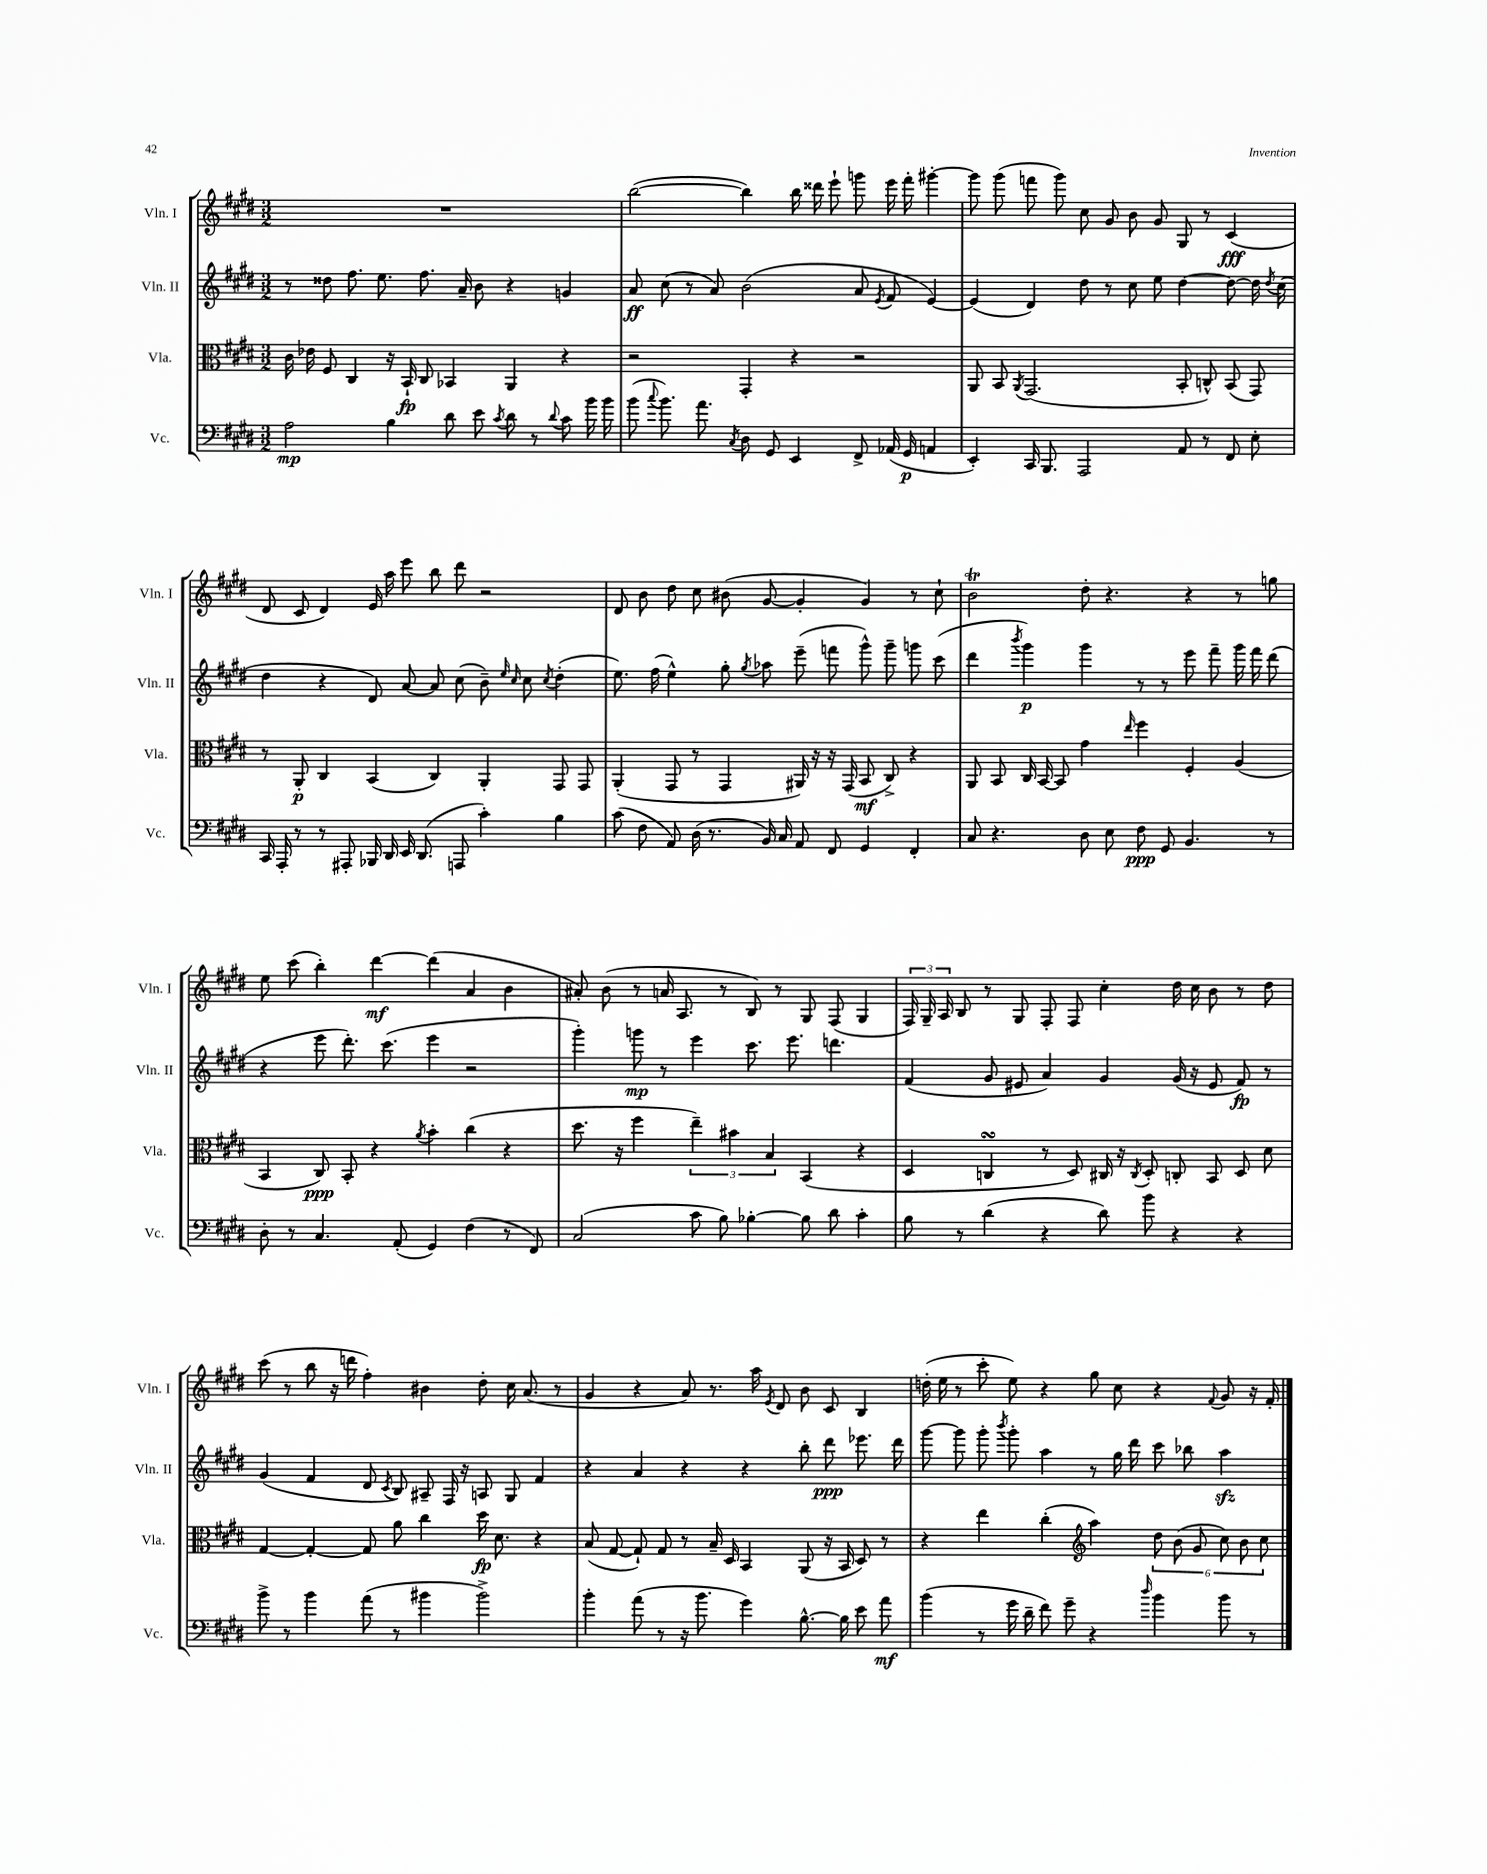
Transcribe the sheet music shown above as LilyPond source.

<<
\new StaffGroup <<
\new Staff = "s0" \with { instrumentName = "Vln. I" shortInstrumentName = "Vln. I" } {
    \clef treble \key e \major \numericTimeSignature \time 3/2
    \autoBeamOff R1. |
    b''2~( b''4) b''16 disis'''16 e'''8-! g'''8 e'''16 fis'''16-. gis'''4~-. |
    gis'''8 gis'''8( f'''8 gis'''8) cis''8 gis'8 b'8 gis'8 gis8 r8 cis'4\fff( |
    dis'8 cis'8 dis'4) e'16 a''16 e'''8 b''8 dis'''8 r2 |
    dis'8 b'8 dis''8 cis''8 bis'8( gis'8~ gis'4-. gis'4) r8 cis''8-! |
    b'2\trill dis''8-. r4. r4 r8 g''8 |
    e''8 cis'''8( b''4-.) dis'''4~\mf dis'''4( a'4 b'4 |
    ais'8-.) b'8( r8 a'16 a8. r8 b8) r8 gis8 fis8( gis4 |
    \tuplet 3/2 { fis16) gis16-- a16 } b8 r8 gis8 fis8-. fis8 cis''4-. dis''16 cis''16 b'8 r8 dis''8 |
    cis'''8( r8 b''8 r16 d'''16 fis''4-.) bis'4 dis''8-. cis''16 a'8.( r8 |
    gis'4 r4 a'8) r8. a''16 \acciaccatura { e'8 } dis'8 b'8 cis'8 b4 |
    d''16-.( e''16 r8 cis'''8-. e''8) r4 gis''8 cis''8 r4 \appoggiatura { fis'8 } gis'8 r16 fis'16-. \bar "|." |
}
\new Staff = "s1" \with { instrumentName = "Vln. II" shortInstrumentName = "Vln. II" } {
    \clef treble \key e \major \numericTimeSignature \time 3/2
    \autoBeamOff r8 disis''8 fis''8. e''8. fis''8. a'16-- b'8 r4 g'4 |
    a'8\ff cis''8( r8 a'8) b'2( a'8 \acciaccatura { e'8 } fis'8 e'4~) |
    e'4( dis'4) dis''8 r8 cis''8 e''8 dis''4~ dis''8~ dis''16 \acciaccatura { dis''8 } cis''16( |
    dis''4 r4 dis'8) a'8~ a'8 cis''8( b'8--) \grace { e''16 cis''16 } cis''8 \acciaccatura { cis''8 } dis''4-.( |
    e''8.) fis''16( e''4-^) gis''8-. \acciaccatura { gis''8 } aes''8 e'''8--( f'''8 gis'''8-^) gis'''8-- g'''8 cis'''8( |
    dis'''4 \acciaccatura { b'''8 } gis'''4\p) gis'''4 r8 r8 e'''8 fis'''8-- gis'''16 fis'''16 dis'''8( |
    r4 e'''8 dis'''8.-.) cis'''8.( e'''4 r2 |
    gis'''4-.) g'''8\mp r8 e'''4 cis'''8. e'''8. d'''4. |
    fis'4( gis'8 eis'8 a'4) gis'4 gis'16( r16 eis'8 fis'8\fp) r8 |
    gis'4( fis'4 dis'8 \acciaccatura { cis'8 } b8) ais8-- fis16 r16 a8 gis8 fis'4 |
    r4 a'4 r4 r4 b''8-. dis'''8\ppp ees'''8. dis'''16 |
    gis'''8~ gis'''8 gis'''8-. \acciaccatura { b'''8 } gis'''8-. a''4 r8 gis''16 dis'''16 cis'''8 bes''8 a''4\sfz \bar "|." |
}
\new Staff = "s2" \with { instrumentName = "Vla." shortInstrumentName = "Vla." } {
    \clef alto \key e \major \numericTimeSignature \time 3/2
    \autoBeamOff cis'16 ees'16 fis8 cis4 r16 b,16-!\fp cis8 bes,4 a,4 r4 |
    r2 gis,4-. r4 r2 |
    a,8 b,8 \acciaccatura { a,8 } gis,2.( b,8-. c8-^) b,8( gis,8) |
    r8 a,8-.\p cis4 b,4( cis4) a,4-. gis,8 gis,8 |
    a,4-.( gis,8 r8 gis,4 ais,16) r16 r16 gis,16( b,8\mf cis8->) r4 |
    a,8 b,8 cis16 b,16~ b,8 gis'4 \grace { e''16 } fis''4 fis4-. a4( |
    b,4 cis8\ppp) b,8-. r4 \acciaccatura { a'8 } b'4-. cis''4( r4 |
    dis''8. r16 fis''4 \tuplet 3/2 { e''4--) bis'4 b4 } b,4( r4 |
    dis4 c4\turn r8 dis8) cis16 r16 \acciaccatura { cis8 } dis8-. c8-. b,8 dis8 dis'8 |
    gis4~ gis4~-. gis8 a'8 cis''4 dis''16\fp dis'8. r4 |
    b8( gis8~ gis8-!) gis8 r8 b16-- dis16 b,4 a,8( r16 b,16 dis8) r8 |
    r4 e''4 cis''4-.( \clef treble a''4) \tuplet 6/4 { dis''8 b'8( gis'8 cis''8) b'8 cis''8 } \bar "|." |
}
\new Staff = "s3" \with { instrumentName = "Vc." shortInstrumentName = "Vc." } {
    \clef bass \key e \major \numericTimeSignature \time 3/2
    \autoBeamOff a2\mp b4 dis'8 e'8 \acciaccatura { cis'8 } dis'8 r8 \appoggiatura { dis'8 } cis'8 b'16 b'16 |
    b'8( \appoggiatura { cis''8 } b'8.) a'8. \acciaccatura { cis8 } dis8 gis,8 e,4 fis,8-> aes,16( gis,16\p a,4 |
    e,4-.) cis,16 b,,8. a,,2 a,8 r8 fis,8 e8-. |
    cis,16 a,,16-. r8 r8 ais,,8-. bes,,16 dis,16 e,16 dis,8.( a,,8 cis'4-.) b4 |
    cis'8( fis8 a,8) dis16( r8. b,16) cis16 a,8 fis,8 gis,4 fis,4-. |
    cis8 r4. dis8 e8 fis8\ppp gis,8 b,4. r8 |
    dis8-. r8 cis4. a,8-.( gis,4) fis4( r8 fis,8) |
    cis2( cis'8 b8) bes4~-. bes8 dis'8 cis'4-. |
    b8 r8 dis'4( r4 dis'8) b'8 r4 r4 |
    b'8-> r8 b'4 a'8( r8 bis'4 bis'2->) |
    b'4-. a'8( r8 r16 b'8. gis'4) b8.~-^ b16 e'8 a'8\mf |
    b'4( r8 gis'16 dis'16-- fis'8) gis'8-- r4 \grace { dis''16 } b'4 b'8 r8 \bar "|." |
}
>>
>>
\layout { \context { \Score \remove "Bar_number_engraver" } }
